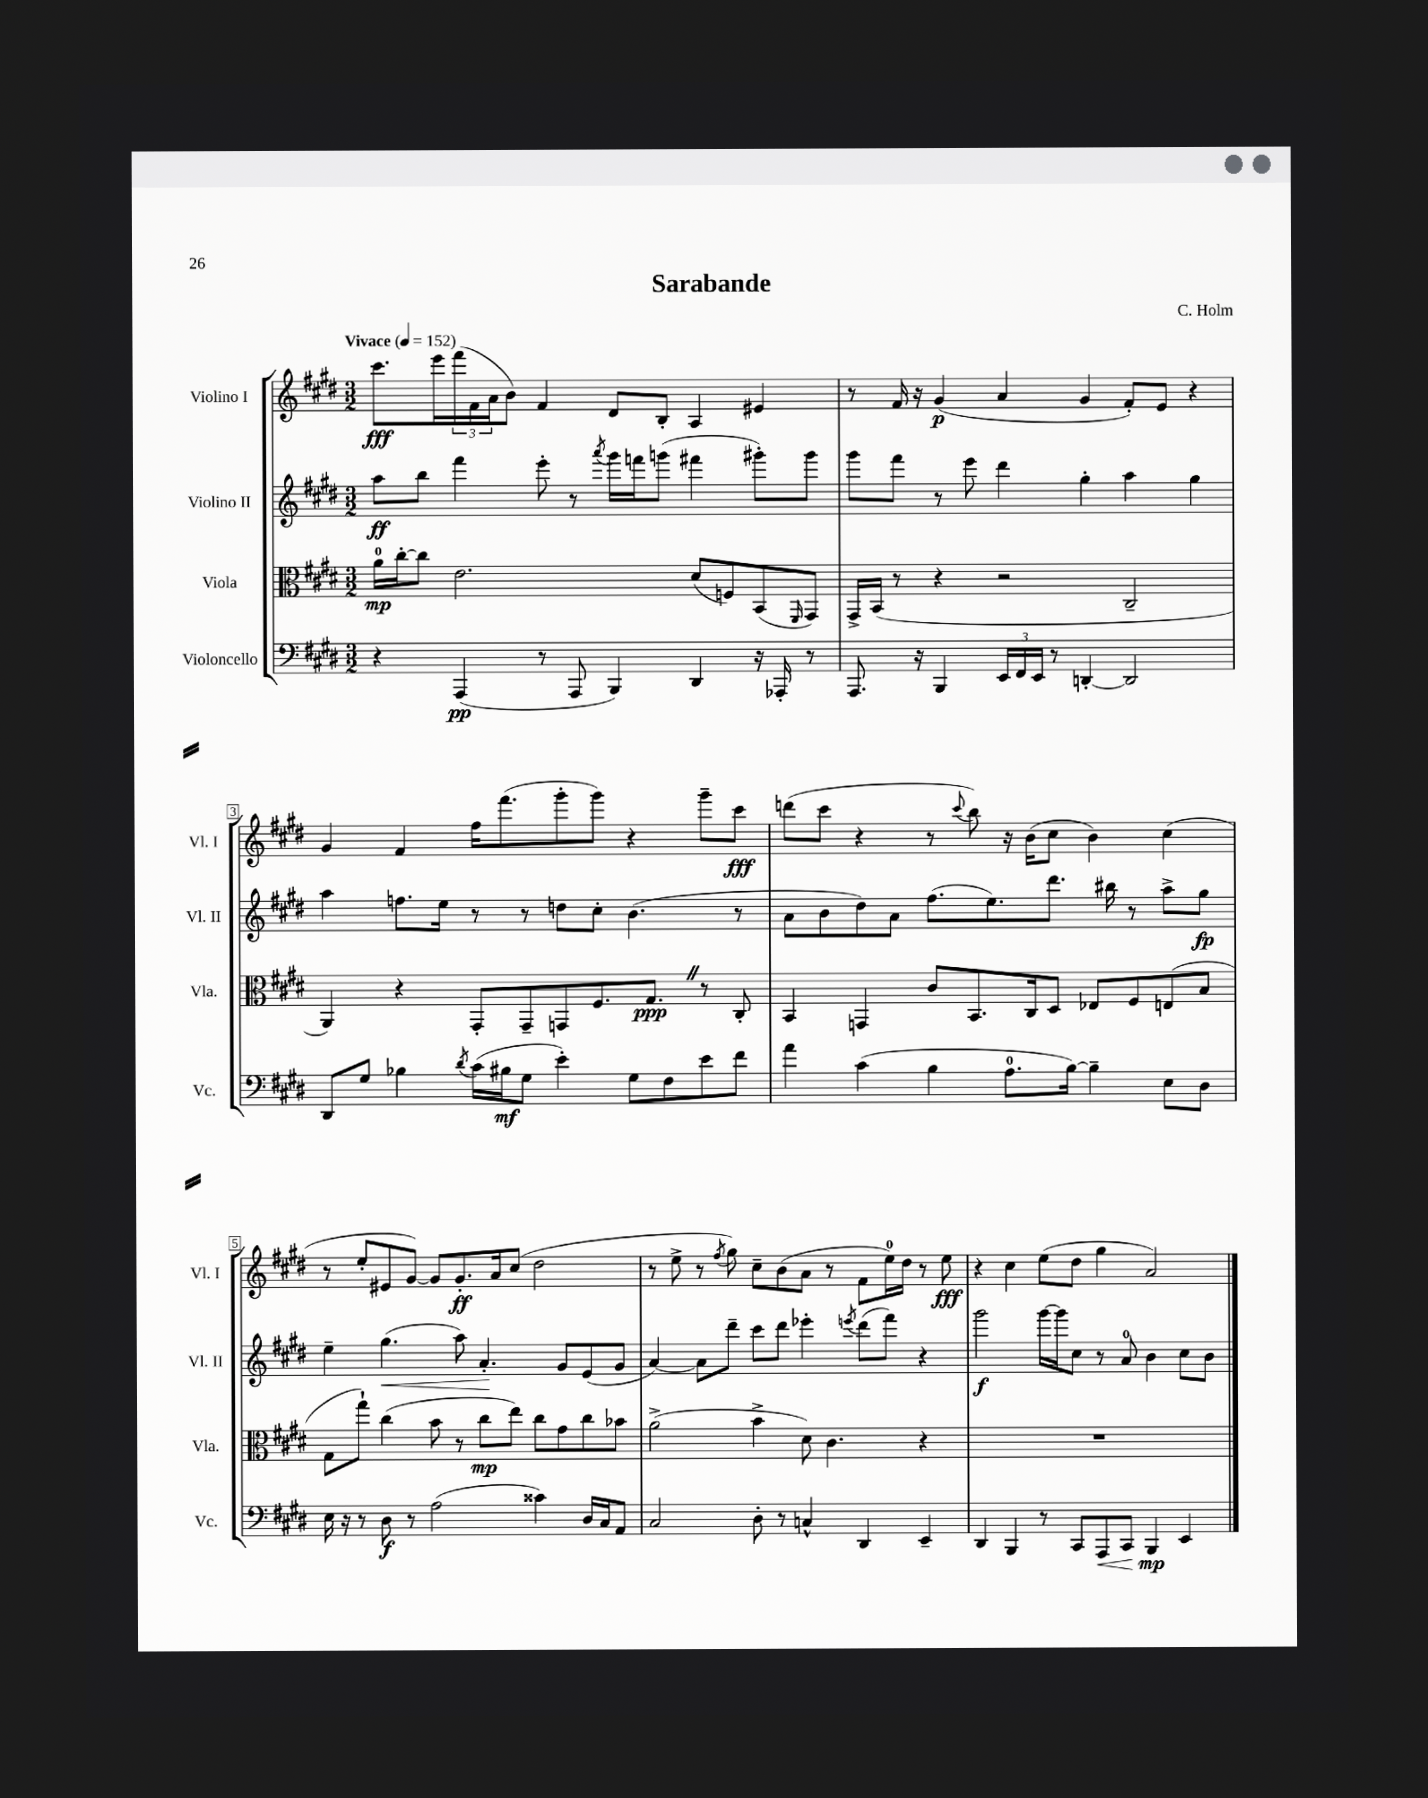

**kern	**dynam	**kern	**dynam	**kern	**dynam	**kern	**dynam
*part4	*part4	*part3	*part3	*part2	*part2	*part1	*part1
*staff4	*staff4	*staff3	*staff3	*staff2	*staff2	*staff1	*staff1
*I"Violoncello	*	*I"Viola	*	*I"Violino II	*	*I"Violino I	*
*I'Vc.	*	*I'Vla.	*	*I'Vl. II	*	*I'Vl. I	*
*clefF4	*	*clefC3	*	*clefG2	*	*clefG2	*
*k[f#c#g#d#]	*	*k[f#c#g#d#]	*	*k[f#c#g#d#]	*	*k[f#c#g#d#]	*
*M3/2	*	*M3/2	*	*M3/2	*	*M3/2	*
*MM152	*	*MM152	*	*MM152	*	*MM152	*
=1	=1	=1	=1	=1	=1	=1	=1
!	!	!	!	!	!	!LO:TX:a:B:t=Vivace	!
4r	.	16a\LL	mp	8aa\L	ff	8.ccc#\L	fff
.	.	[16cc#'\J	.	.	.	.	.
.	.	8cc#\J]	.	8bb\J	.	.	.
.	.	.	.	.	.	16eee\L	.
(4AAA/	pp	2.e\	.	4fff#\	.	(24fff#\	.
.	.	.	.	.	.	24f#\	.
.	.	.	.	.	.	24a\J	.
.	.	.	.	.	.	8b\J)	.
8r	.	.	.	8eee'\	.	4f#/	.
8AAA/	.	.	.	8r	.	.	.
.	.	.	.	8qaaa/	.	.	.
4BBB/)	.	.	.	16ggg#\LL	.	8d#/L	.
.	.	.	.	16fffn\J	.	.	.
.	.	.	.	(8gggn\J	.	8B'/J	.
4DD#/	.	(8d#/L	.	4fff#X\	.	4A/	.
.	.	8Fn/)	.	.	.	.	.
16r	.	(8BB/	.	8ggg#X'\L)	.	4e#X/	.
16AAA-X'/	.	.	.	.	.	.	.
.	.	16qqFF#/	.	.	.	.	.
8r	.	8GG#/J)	.	8ggg#\J	.	.	.
=2	=2	=2	=2	=2	=2	=2	=2
8.AAA/	.	16GG#^/LL	.	8ggg#\L	.	8r	.
.	.	(16BB/JJ	.	.	.	.	.
.	.	8r	.	8fff#\J	.	16f#/	.
16r	.	.	.	.	.	16r	.
4BBB/	.	4r	.	8r	.	(4g#/	p
.	.	.	.	8eee\	.	.	.
24EE/LL	.	2r	.	4ddd#\	.	4a/	.
24FF#/	.	.	.	.	.	.	.
24EE/JJ	.	.	.	.	.	.	.
8r	.	.	.	.	.	.	.
[4DDn'/	.	.	.	4gg#'\	.	4g#/	.
2DD/]	.	2C#~/	.	4aa\	.	8f#'/L)	.
.	.	.	.	.	.	8e/J	.
.	.	.	.	4gg#\	.	4r	.
!!LO:LB:g=z
=3	=3	=3	=3	=3	=3	=3	=3
8DD#/L	.	4AA/)	.	4aa\	.	4g#/	.
8G#/J	.	.	.	.	.	.	.
4B-X\	.	4r	.	8.ffn\L	.	4f#/	.
.	.	.	.	16ee\Jk	.	.	.
8qd#/	.	.	.	.	.	.	.
(16c#\LL	.	8GG#'/L	.	8r	.	16ff#\KL	.
16B#X\J	mf	.	.	.	.	(8.fff#\	.
8G#\J	.	8GG#~/	.	8r	.	.	.
4e'\)	.	8GGn/	.	8ddn\L	.	8ggg#'\	.
.	.	8.F#/	.	8cc#'\J	.	8ggg#\J)	.
8G#\L	.	.	.	(4.b\	.	4r	.
.	.	8.G#Z/J	ppp	.	.	.	.
8F#\	.	.	.	.	.	.	.
8e\	.	8r	.	.	.	8ggg#~\L	.
8f#\J	.	8C#'/	.	8r	.	8ccc#\J	fff
=4	=4	=4	=4	=4	=4	=4	=4
4a\	.	4BB/	.	8a\L	.	(8dddn\L	.
.	.	.	.	8b\	.	8ccc#\J	.
(4c#\	.	4GGn/	.	8dd#\)	.	4r	.
.	.	.	.	8a\J	.	.	.
4B\	.	8c#/L	.	(8.ff#\L	.	8r	.
.	.	.	.	.	.	8qqccc#/	.
.	.	8.BB/	.	.	.	8bb\)	.
.	.	.	.	8.ee\)	.	.	.
8.A\L	.	.	.	.	.	16r	.
.	.	16C#/k	.	.	.	(16b\KL	.
.	.	8D#/J	.	8.ddd#\J	.	8cc#\J	.
[16B\Jk)	.	.	.	.	.	.	.
4B~\]	.	8E-X/L	.	.	.	4b\)	.
.	.	.	.	16bb#X\	.	.	.
.	.	8F#/	.	8r	.	.	.
8E\L	.	(8En/	.	8aa^\L	.	(4cc#\	.
8D#\J	.	8B/J	.	8gg#\J	fp	.	.
!!LO:LB:g=z
=5	=5	=5	=5	=5	=5	=5	=5
16E\	.	8G#\L	.	4ee~\	.	8r	.
16r	.	.	.	.	.	.	.
8r	.	8gg#`\J)	.	.	.	8ee'/L	.
!	!	!	!	!	!LO:HP:b	!	!
8D#\	f	(4cc#\	.	(4.gg#\	<	8e#X/	.
8r	.	.	.	.	.	[8g#/J)	.
(2A\	.	8b\	.	.	.	8g#/L]	.
.	.	8r	.	8aa\)	.	8.g#'/	ff
.	.	8cc#\L	mp	4.a'/	.	.	.
.	.	.	.	.	.	16a/k	.
.	.	8ee\J)	.	.	.	(8cc#/J	.
4c##X\)	.	8cc#\L	.	.	.	2dd#\	.
.	.	8g#\	.	8g#/L	[	.	.
16D#/LL	.	8cc#\	.	(8e/	.	.	.
16C#/J	.	.	.	.	.	.	.
8AA/J	.	8b-X\J	.	8g#/J	.	.	.
=6	=6	=6	=6	=6	=6	=6	=6
2C#/	.	(2a^\	.	[4a/)	.	8r	.
.	.	.	.	.	.	8ee^\	.
.	.	.	.	8a\L]	.	8r	.
.	.	.	.	.	.	8qff#/	.
.	.	.	.	8ddd#~\J	.	8gg#\)	.
8D#'\	.	4b^\	.	8ccc#\L	.	8cc#~\L	.
8r	.	.	.	8ddd#\J	.	(8b\	.
4Cn^^/	.	8d#\)	.	4eee-X'\	.	8a\J	.
.	.	4.c#\	.	.	.	8r	.
.	.	.	.	8qeeen/	.	.	.
4DD#/	.	.	.	(8ddd#\L	.	8f#\L	.
.	.	.	.	8fff#\J)	.	16ee\L)	.
.	.	.	.	.	.	16dd#\JJ	.
4EE~/	.	4r	.	4r	.	8r	.
.	.	.	.	.	.	8ee\	fff
=7	=7	=7	=7	=7	=7	=7	=7
4DD#/	.	1.r	.	2ggg#\	f	4r	.
4BBB/	.	.	.	.	.	4cc#\	.
8r	.	.	.	[16ggg#\LL	.	(8ee\L	.
.	.	.	.	16ggg#\J]	.	.	.
8CC#/L	.	.	.	8cc#\J	.	8dd#\J	.
!	!LO:HP:b	!	!	!	!	!	!
8AAA/	<	.	.	8r	.	4gg#\	.
8CC#/J	.	.	.	8a/	.	.	.
4BBB/	mp	.	.	4b\	.	2a/)	.
4EE/	[	.	.	8cc#\L	.	.	.
.	.	.	.	8b\J	.	.	.
==	==	==	==	==	==	==	==
*-	*-	*-	*-	*-	*-	*-	*-
